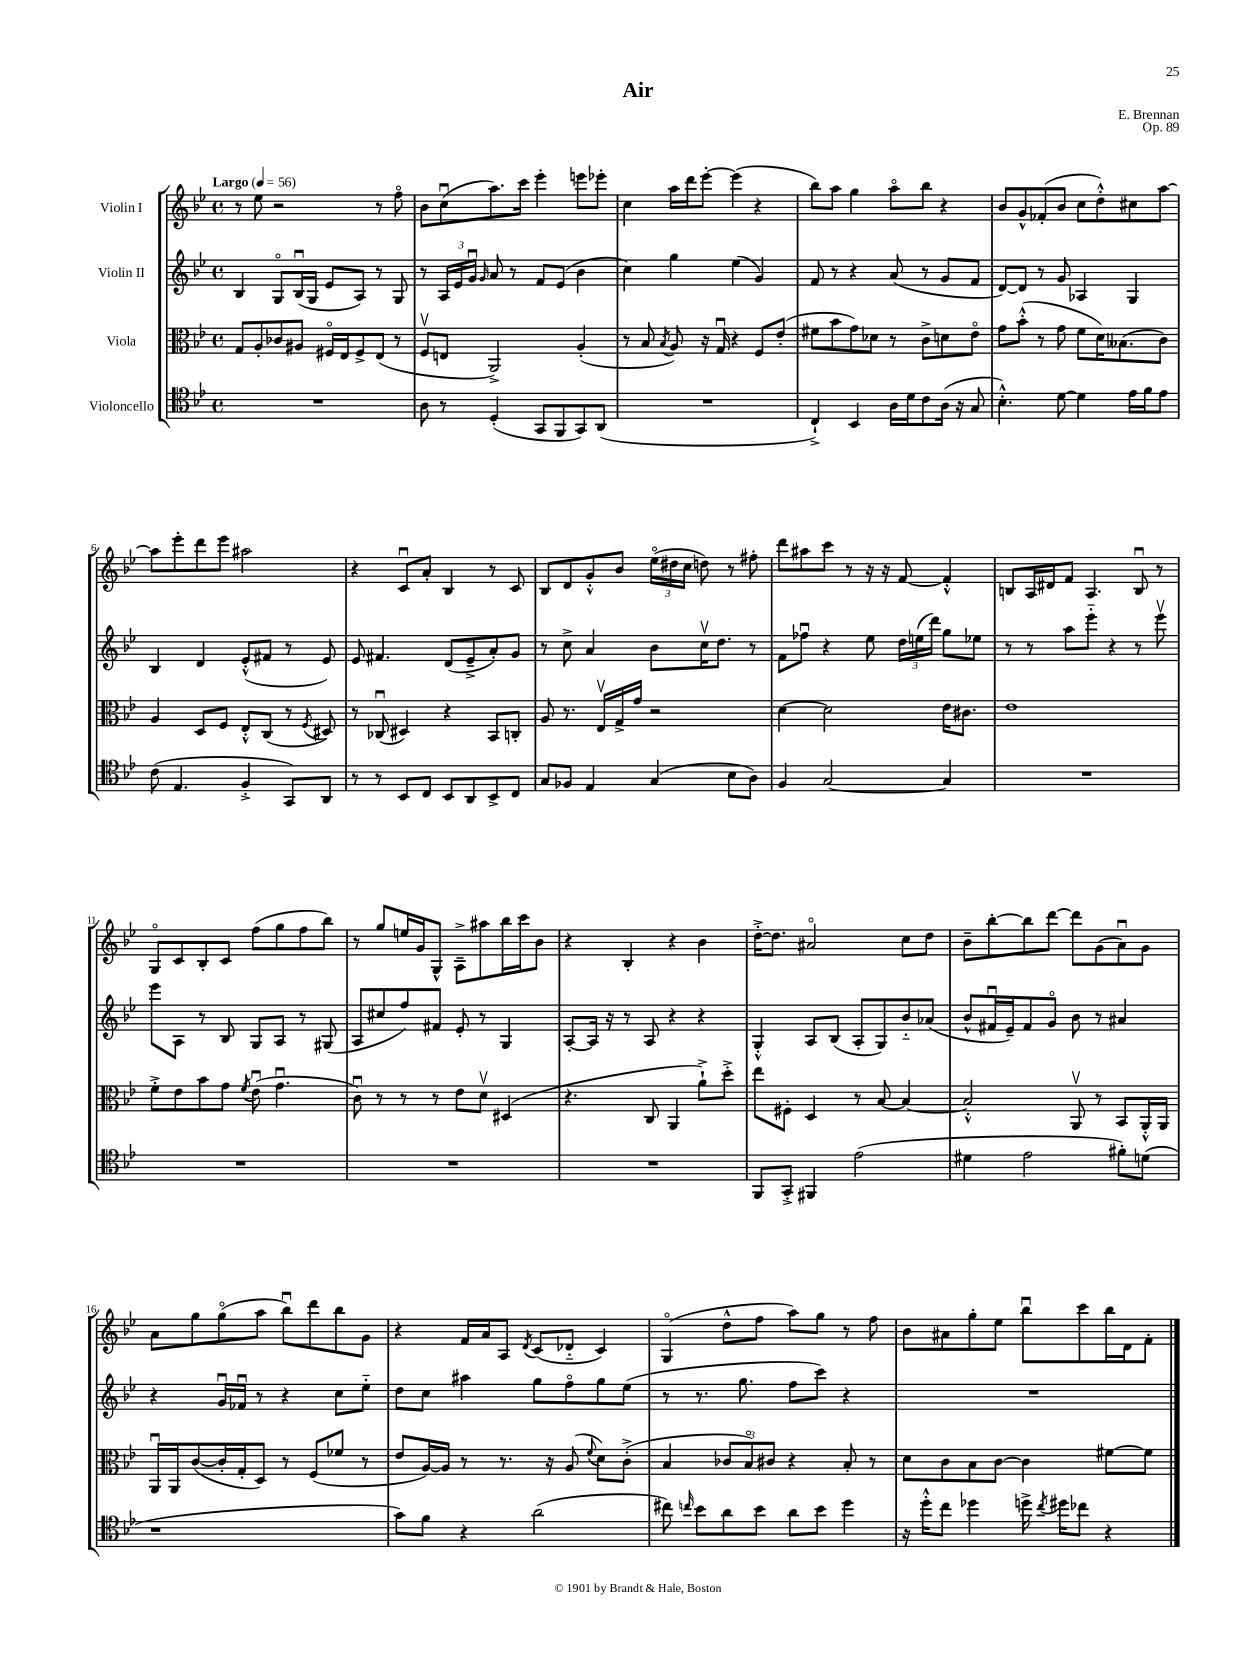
\header { title = "Air" composer = "E. Brennan" opus = "Op. 89" }
<<
\new StaffGroup <<
\new Staff = "s0" \with { instrumentName = "Violin I" } {
    \clef treble \key bes \major \defaultTimeSignature \time 4/4 \tempo "Largo" 4 = 56
    \autoBeamOff r8 ees''8 r2 r8 f''8\flageolet |
    bes'8[ c''8\downbow( a''8.) c'''16] ees'''4-. e'''8[ ees'''8]-. |
    c''4 a''16[ d'''16 ees'''8]~-. ees'''4( r4 |
    bes''8[) a''8] g''4 a''8[\flageolet bes''8] r4 |
    bes'8[ g'8-^ fes'8-.( bes'8] c''8[ d''8-.-^) cis''8 a''8]~ |
    a''8[ ees'''8-. d'''8 ees'''8] ais''2 |
    r4 c'8[\downbow a'8]-. bes4 r8 c'8 |
    bes8[ d'8 g'8-.-^ bes'8] \tuplet 3/2 { ees''16[\flageolet( dis''16 c''16] } d''8) r8 fis''8-. |
    d'''8[ ais''8 c'''8] r8 r16 r16 f'8~ f'4-.-^ |
    b8[ a16 dis'16 f'8] a4. b8\downbow r8 |
    g8[\flageolet c'8 bes8-. c'8] f''8[( g''8 f''8 bes''8]) |
    r8 g''8[ e''16 g'16 g8]-^ a8[---> ais''8 bes''16 c'''16 bes'8] |
    r4 bes4-. r4 bes'4 |
    d''16[~-.-> d''8.] ais'2\flageolet c''8[ d''8] |
    bes'8[-- bes''8~-. bes''8 d'''8]~ d'''8[ g'8( a'8\downbow) g'8] |
    a'8[ g''8 g''8\flageolet( a''8] bes''8[\downbow) d'''8 bes''8 g'8] |
    r4 f'16[ a'16 a8] \acciaccatura { d'8 } c'8[( des'8]-_ c'4) |
    g4\flageolet( d''8[-^ f''8] a''8[) g''8] r8 f''8 |
    bes'8[ ais'8 g''8-. ees''8] bes''8[\downbow c'''8 bes''16 d'16 f'8]-. \bar "|." |
}
\new Staff = "s1" \with { instrumentName = "Violin II" } {
    \clef treble \key bes \major \defaultTimeSignature \time 4/4
    \autoBeamOff bes4 g8[\flageolet bes16\downbow( g16] ees'8[ a8]) r8 g8 |
    r8 \tuplet 3/2 { a16[ ees'16 g'16]\downbow } \grace { g'16 } a'8 r8 f'8[ ees'8]( bes'4 |
    c''4) g''4 ees''4( g'4) |
    f'8 r8 r4 a'8( r8 g'8[ f'8] |
    d'8[~) d'8] r8 g'8 aes4 g4 |
    bes4 d'4 ees'8[-.-^( fis'8] r8 ees'8) |
    ees'8 fis'4. d'8[( ees'8---> a'8-.) g'8] |
    r8 c''8-> a'4 bes'8[ c''16\upbow d''8.] r8 |
    f'8[ fes''8]\downbow r4 ees''8 \tuplet 3/2 { d''16[ e''16( d'''16]) } g''8[ ees''8] |
    r8 r8 a''8[ ees'''8]-_ r4 r8 ees'''8\upbow |
    ees'''8[ a8] r8 bes8 g8[ a8] r8 gis8( |
    a8[ cis''8 f''8) fis'8] ees'8-. r8 g4 |
    a8[~-. a16] r16 r8 a8 r4 r4 |
    g4-.-^ a8[ bes8]( a8[-. g8) bes'8-_ aes'8]( |
    bes'8[-^ fis'16\downbow ees'16--) fis'8 g'8]\flageolet bes'8 r8 ais'4 |
    r4 g'16[\downbow fes'16]\downbow r8 r4 c''8[ ees''8]-_ |
    d''8[ c''8] ais''4 g''8[ f''8\flageolet g''8 ees''8]( |
    r8 r8. g''8. f''8[ c'''8]) r4 |
    R1 \bar "|." |
}
\new Staff = "s2" \with { instrumentName = "Viola" } {
    \clef alto \key bes \major \defaultTimeSignature \time 4/4
    \autoBeamOff g8[ a8-. ces'8 ais8] fis16[\flageolet ees16 fis8-> ees8]( r8 |
    f8[\upbow e8] a,2->) a4-.( |
    r8 bes8 \acciaccatura { bes8 } a8) r16 g16\downbow r4 f8[ ees'8]-.( |
    fis'8[ bes'8 g'8) des'8] r8 c'8[-> d'8 ees'8]\flageolet |
    g'8[ bes'8]-.-^( r8 g'8 f'8[ d'16) beses8.( c'8]) |
    a4 d8[ f8] ees8[-.-^ c8]( r8 \acciaccatura { f8 } dis8) |
    r8 ces8\downbow( dis4) r4 bes,8[ c8]-. |
    a8 r8. ees16[\upbow g16-> g'16] r2 |
    d'4~ d'2 ees'16[ cis'8.] |
    ees'1 |
    f'8[-.-> ees'8 bes'8 g'8] \acciaccatura { f'8 } ees'8\downbow( g'4.\downbow |
    c'8\downbow) r8 r8 r8 ees'8[ d'8]\upbow dis4( |
    r4. c8 a,4 a'8[-!->) d''8]-.-> |
    ees''8[ fis8]-. d4 r8 bes8~ bes4~ |
    bes2-.-^ a,8\upbow r8 bes,8[ a,16-.-^ a,16] |
    a,16[\downbow a,16 c'8~( c'16-. g16-. d8]) r8 f8[( fes'8] r8 |
    ees'8[ a16~) a16] r8 r8. r16 a8( \appoggiatura { f'8 } d'8[) c'8]-.->( |
    bes4 \tuplet 3/2 { ces'8[ bes8\flageolet) cis'8] } r4 bes8-. r8 |
    d'8[ c'8 bes8 c'8]~ c'4 fis'8[~ fis'8] \bar "|." |
}
\new Staff = "s3" \with { instrumentName = "Violoncello" } {
    \clef tenor \key bes \major \defaultTimeSignature \time 4/4
    \autoBeamOff R1 |
    a8 r8 d4-.( g,8[ f,8 g,8) a,8]( |
    R1 |
    c4-!->) bes,4 a16[ d'16 c'8 a16]( r16 g8 |
    bes4.-.-^) d'8~ d'4 ees'16[ f'16 ees'8] |
    c'8( ees4. f4-.-> g,8[) a,8] |
    r8 r8 bes,8[ c8] bes,8[ a,8 bes,8-> c8] |
    g8[ fes8] ees4 g4( bes8[ a8]) |
    f4 g2~ g4 |
    R1 |
    R1 |
    R1 |
    R1 |
    f,8[ g,8]-.-> fis,4 ees'2( |
    dis'4 ees'2 fis'8[-.) d'8]( |
    r1 |
    g'8[) f'8] r4 a'2( |
    cis''8) \grace { c''16 } bes'8[ a'8 bes'8] a'8[ bes'8] d''4 |
    r16 d''16[-.-^ c''8] des''4 d''16-> \acciaccatura { c''8 } dis''16[ ces''8] r4 \bar "|." |
}
>>
>>
